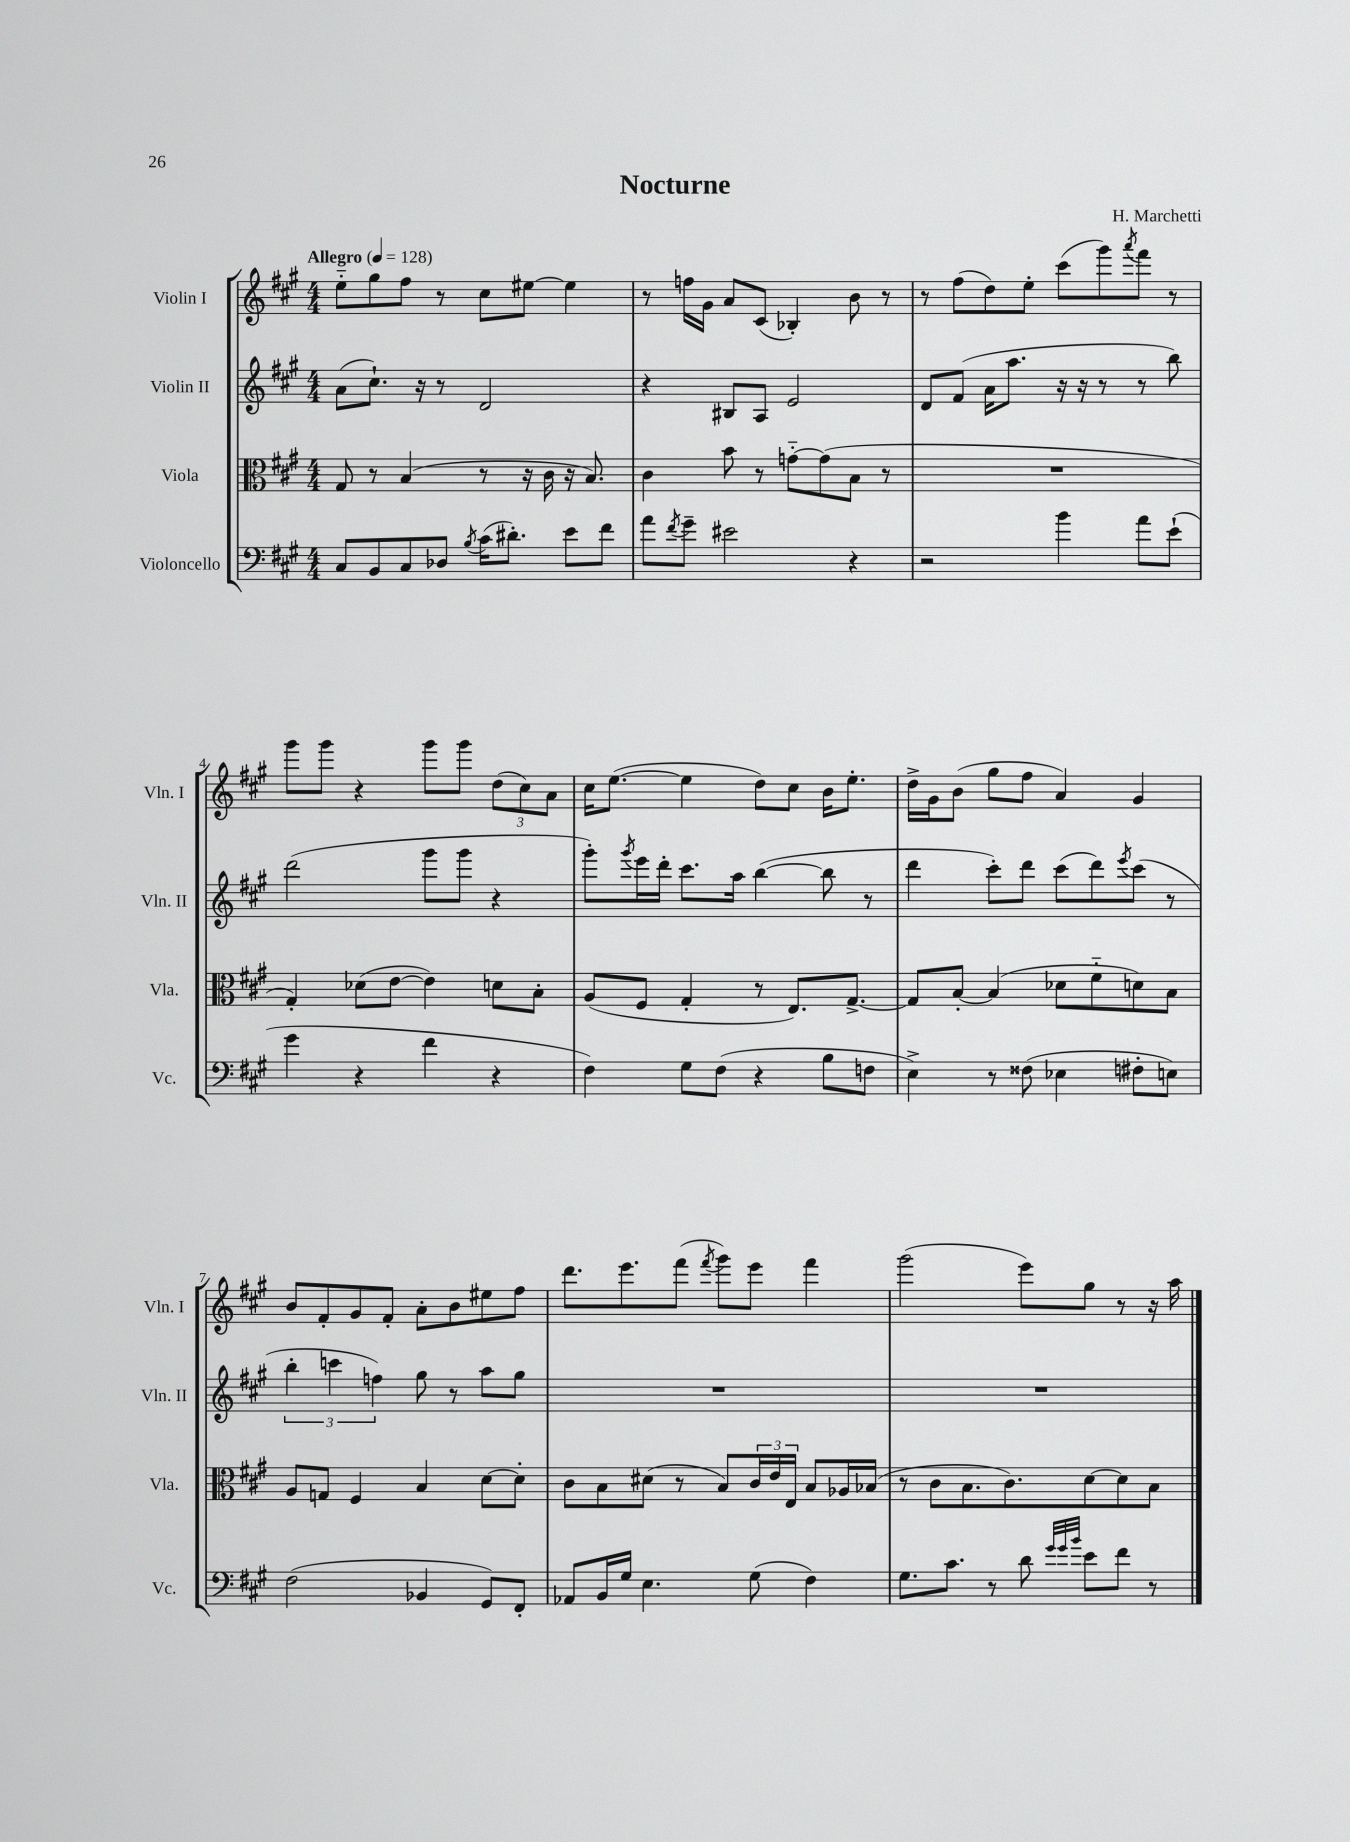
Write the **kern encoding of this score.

**kern	**kern	**kern	**kern
*part4	*part3	*part2	*part1
*staff4	*staff3	*staff2	*staff1
*I"Violoncello	*I"Viola	*I"Violin II	*I"Violin I
*I'Vc.	*I'Vla.	*I'Vln. II	*I'Vln. I
*clefF4	*clefC3	*clefG2	*clefG2
*k[f#c#g#]	*k[f#c#g#]	*k[f#c#g#]	*k[f#c#g#]
*M4/4	*M4/4	*M4/4	*M4/4
*MM128	*MM128	*MM128	*MM128
=1	=1	=1	=1
!	!	!	!LO:TX:a:B:t=Allegro
8C#/L	8G#/	(8a\L	8ee\L
8BB/	8r	8.cc#`\J)	8gg#\
8C#/	(4B/	.	8ff#\J
.	.	16r	.
8D-X/J	.	8r	8r
8qB/	.	.	.
(16c#\KL	8r	2d/	8cc#\L
8.d#X'\J)	.	.	.
.	16r	.	[8ee#X\J
.	16c#\	.	.
8e\L	16r	.	4ee#\]
.	8.B/)	.	.
8f#\J	.	.	.
=2	=2	=2	=2
8a\L	4c#\	4r	8r
8qf#/	.	.	.
8g#~\J	.	.	16ffn\LL
.	.	.	16g#\JJ
2e#X\	8b\	8B#X/L	8a/L
.	8r	8A/J	(8c#/J
.	[8gn\L	2e/	4B-X'/)
.	(8g\]	.	.
4r	8B\J	.	8b\
.	8r	.	8r
=3	=3	=3	=3
2r	1r	8d/L	8r
.	.	(8f#/J	(8ff#\L
.	.	16a\KL	8dd\)
.	.	8.aa\J	.
.	.	.	8ee'\J
4b\	.	16r	(8ccc#\L
.	.	16r	.
.	.	8r	8ggg#\)
.	.	.	8qaaa/
8a\L	.	8r	8fff#\J
(8e`\J	.	8bb\)	8r
!!LO:LB:g=z
=4	=4	=4	=4
4g#\	4G#'/)	(2ddd\	8ggg#\L
.	.	.	8ggg#\J
4r	(8d-X\L	.	4r
.	[8e\J	.	.
4f#\	4e\])	8ggg#\L	8ggg#\L
.	.	8ggg#\J	8ggg#\J
4r	8dn\L	4r	(12dd\L
.	.	.	12cc#\)
.	8B'\J	.	.
.	.	.	12a\J
=5	=5	=5	=5
4F#\)	(8A/L	8ggg#'\L)	16cc#\KL
.	.	.	([8.ee\J
.	.	8qggg#/	.
.	8F#/J	16eee\L	.
.	.	16ddd'\JJ	.
8G#\L	4G#'/	8.ccc#\L	4ee\]
(8F#\J	.	.	.
.	.	16aa\Jk	.
4r	8r	([4bb\	8dd\L)
.	8.E/L)	.	8cc#\J
8B\L	.	8bb\]	16b\KL
.	[8.G#^/J	.	8.ee'\J
8Fn\J	.	8r	.
=6	=6	=6	=6
4E^\)	8G#/L]	4ddd\	16dd^\LL
.	.	.	16g#\J
.	[8B'/J	.	(8b\J
8r	(4B/]	8ccc#'\L)	8gg#\L
(8F##X\	.	8ddd\J	8ff#\J
4E-X\	8d-X\L	(8ccc#\L	4a/)
.	8f#\	8ddd\)	.
.	.	8qeee/	.
8F#X'\L	8dn\)	(8ccc#\J	4g#/
8En\J)	8B\J	8r	.
!!LO:LB:g=z
=7	=7	=7	=7
(2F#\	8A/L	6bb'\	8b/L
.	8Gn/J	.	8f#'/
.	.	6cccn\	.
.	4F#/	.	8g#/
.	.	6ffn\)	.
.	.	.	8f#'/J
4BB-X/	4B/	8gg#\	8a'\L
.	.	8r	8b\
8GG#/L)	[8d\L	8aa\L	8ee#X\
8FF#'/J	8d'\J]	8gg#\J	8ff#\J
=8	=8	=8	=8
8AA-X/L	8c#\L	1r	8.ddd\L
16BB/L	8B\	.	.
16G#/JJ	.	.	8.eee\
4.E\	(8d#X\J	.	.
.	8r	.	(8fff#\J
.	.	.	8qfff#/
.	8B/L)	.	8ggg#\L)
(8G#\	24c#/L	.	8eee\J
.	24e/	.	.
.	24E/JJ	.	.
4F#\)	8B/L	.	4fff#\
.	16A-X/L	.	.
.	(16B-X/JJ	.	.
=9	=9	=9	=9
8.G#\L	8r	1r	(2ggg#\
.	8c#\L	.	.
8.c#\J	.	.	.
.	8.B\	.	.
8r	.	.	.
.	8.c#\)	.	.
8d\	.	.	8eee\L)
32qqg#/LLL	.	.	.
32qqg#/	.	.	.
32qqb/JJJ	.	.	.
8e\L	[8d\	.	8gg#\J
8f#\J	8d\]	.	8r
8r	8B\J	.	16r
.	.	.	16aa\
==	==	==	==
*-	*-	*-	*-
